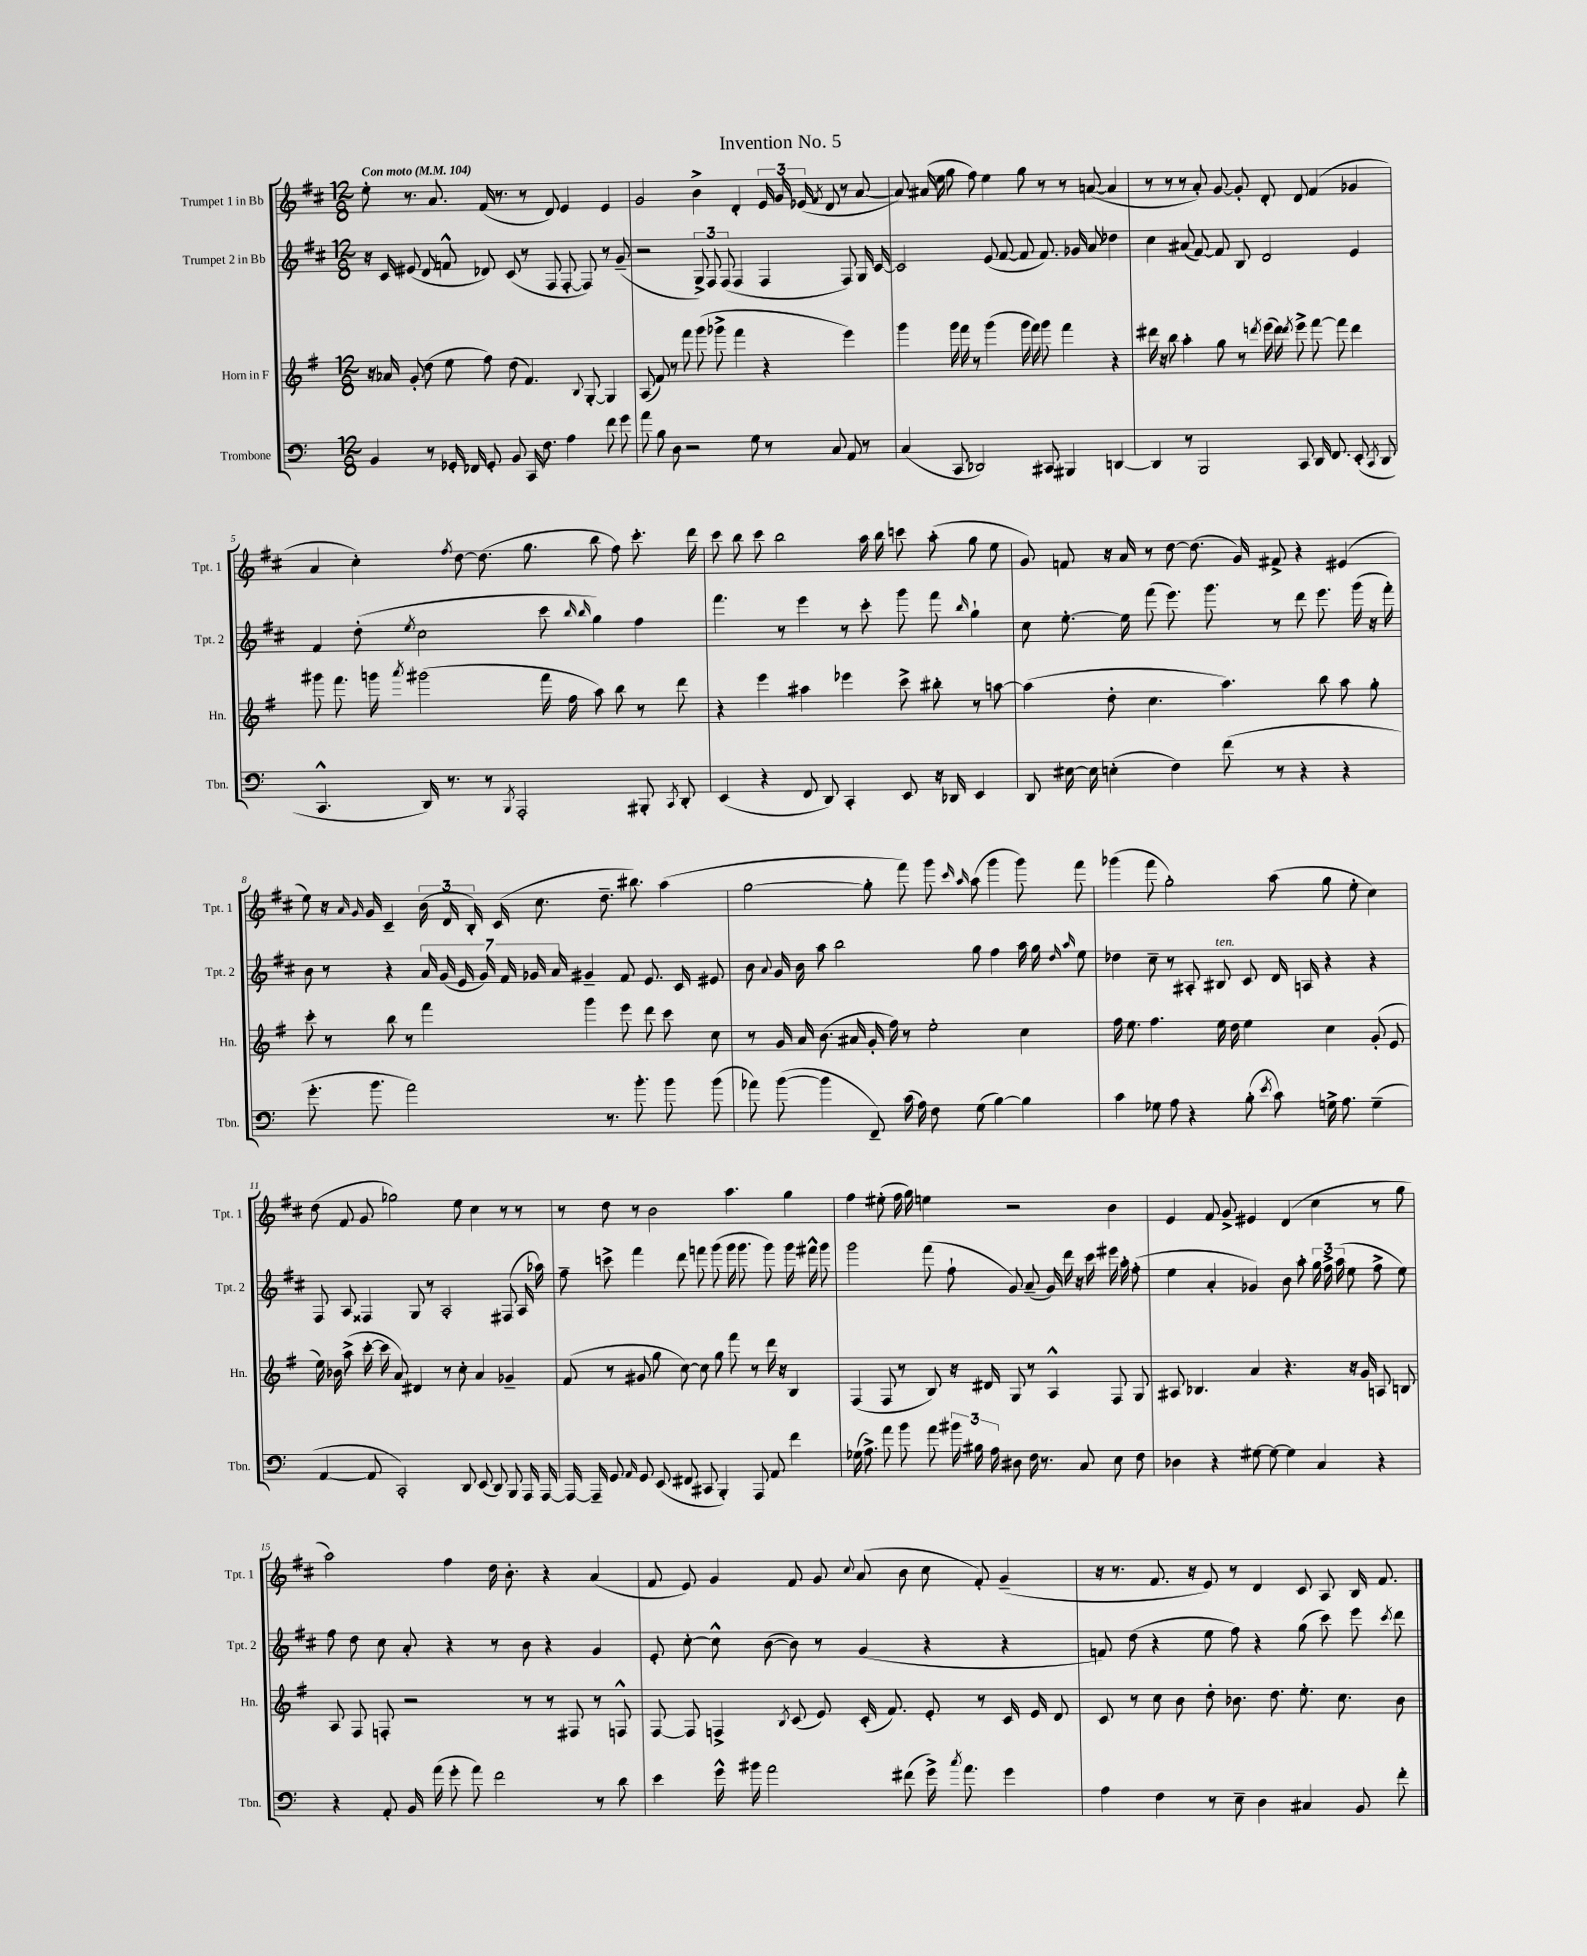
\header { title = "Invention No. 5" }
<<
\new StaffGroup <<
\new Staff = "s0" \with { instrumentName = "Trumpet 1 in Bb" shortInstrumentName = "Tpt. 1" } {
    \clef treble \key d \major \numericTimeSignature \time 12/8 \tempo "Con moto" 4 = 104
    \autoBeamOff e''8-. r8. a'8. fis'16( r8. r8 d'8) e'4 e'4 |
    g'2 b'4-> d'4-. \tuplet 3/2 { e'16 g'16 ees'16( } \acciaccatura { fis'8 } d'8 r8 a'8~ |
    a'8) ais'16( e''16 g''8 fis''8) e''4 g''8 r8 r8 a'8~( a'4 |
    r8 r8 r8 a'8-.) g'8~ g'8-. d'8-. d'8 fis'4( ges'4 |
    a'4 cis''4-.) \acciaccatura { fis''8 } d''8~ d''8.( g''8. b''8 fis''8) cis'''8.-. d'''16 |
    cis'''8 b''8 cis'''8 b''2 a''16 b''16 c'''8 a''8-.( g''8 e''8 |
    g'8) f'8 r16 a'16 r8 d''8~ d''8.( g'16) fis'8-> r4 eis'4( |
    e''8) r16 \grace { a'16 g'16 } g'16 cis'4-- \tuplet 3/2 { b'16( d'16 b16-.) } cis'16( cis''8. d''8.-- bis''8.) a''4( |
    g''2~ g''8-. fis'''8) g'''8 \grace { cis'''16 a''16 } a''8( g'''4 g'''8) fis'''8 |
    ges'''4( fis'''8 g''2-.) a''8( g''8 e''8-. cis''4) |
    d''8( fis'8 g'8 ges''2) e''8 cis''4 r8 r8 |
    r8 d''8 r8 b'2 a''4. g''4 |
    fis''4 eis''8-.( fis''16 g''16) e''4 r2 b'4 |
    e'4 fis'8 g'8-> eis'4 d'4( cis''4 r8 g''8 |
    a''2) fis''4 d''16 b'8.-. r4 a'4( |
    fis'8 e'8) g'4 fis'8 g'8 \appoggiatura { cis''8 } a'8( b'8 cis''8 fis'8-.) g'4--( |
    r16 r8. fis'8. r16 e'8) r8 d'4 cis'8 a8 b16 fis'8. \bar "|." |
}
\new Staff = "s1" \with { instrumentName = "Trumpet 2 in Bb" shortInstrumentName = "Tpt. 2" } {
    \clef treble \key d \major \numericTimeSignature \time 12/8
    \autoBeamOff r16 cis'16 eis'8( d'8 f'8-^ des'8) cis'8( r8 fis8 fis8~-. fis8) r8 g'8--( |
    r2 \tuplet 3/2 { g8->) fis8 fis8( } fis4 fis4 fis8) g16 cis'16~ |
    cis'2 e'8( fis'8~ fis'8 fis'8.) ges'16 a'8 des''4 |
    cis''4 ais'8( fis'8~) fis'8 b8 d'2 e'4 |
    fis'4 d''8-.( \acciaccatura { e''8 } cis''2 cis'''8 \grace { b''16 b''16 } g''4) fis''4 |
    fis'''4. r8 e'''4 r8 cis'''8-. g'''8 fis'''8 \grace { b''16 } g''4-! |
    cis''8 e''8.~-. e''16 fis'''8( e'''8.) g'''8. r8 d'''8 e'''8. g'''16( r16 fis'''16-.) |
    b'8 r8 r4 \tuplet 7/4 { a'16 g'16( e'16 g'16) fis'16 ges'16 a'16 } gis'4-- fis'8 e'8. cis'16 eis'8 |
    b'8 \appoggiatura { a'8 } g'16 b'16 a''8 b''2 g''8 fis''4 a''16 g''16 \grace { d''16 a''16 } e''8 |
    des''4 cis''8-- r8 ais8-. bis8^\markup { \italic "ten." } cis'8 d'16 a16 r4 r4 |
    fis8 a8 fisis4 g8 r8 a2-. fis8( a16 aes''16) |
    fis''8-- c'''8-> fis'''4 d'''8 f'''8 g'''8( g'''16 g'''8. g'''8) g'''16 fis'''16-^ g'''8 |
    g'''2 fis'''8( fis''8-! g'8) a'8--( g'16) d'''16 r16 cis'''16 eis'''16 a''16-. fis''8-.( |
    e''4 a'4-. ges'4) b'8 a''8-. \tuplet 3/2 { g''16 fis''16-> a''16( } e''8 fis''8-> e''8) |
    fis''8 d''8 cis''8 a'8-. r4 r8 b'8 r4 g'4 |
    e'8-. cis''8~-. cis''8-^ b'8~( b'8) r8 g'4( r4 r4 |
    f'8) d''8( r4 e''8 fis''8) r4 g''8( cis'''8) e'''8 \acciaccatura { cis'''8 } d'''8 \bar "|." |
}
\new Staff = "s2" \with { instrumentName = "Horn in F" shortInstrumentName = "Hn." } {
    \clef treble \key g \major \numericTimeSignature \time 12/8
    \autoBeamOff r16 aes'16 g'8-. d''8( e''8 fis''8) d''8( fis'4.) \appoggiatura { b8 } g8~-. g4 |
    a8( fis'8) r8 fis'''8 g'''8( ges'''8-> fis'''4 r4 e'''4) |
    g'''4 g'''16 fis'''16 r8 g'''4( g'''16 fis'''16) g'''8 fis'''4 r4 |
    dis'''16 r16 b''8 a''4-. g''8 r8 \acciaccatura { d'''8 } e'''16( d'''16) \acciaccatura { d'''8 } e'''8-> fis'''8~ fis'''8 d'''4 |
    gis'''8 fis'''8. g'''16 \acciaccatura { a'''8 } gis'''2( fis'''16 fis''16 a''8) b''8 r8 d'''8 |
    r4 e'''4 ais''4 ees'''4 c'''8-> bis''8-. r8 a''8~ |
    a''4( d''8-. c''4. a''4.) b''8 a''8 g''8-. |
    c'''8-. r8 b''8 r8 fis'''4 g'''4 e'''8 d'''8 c'''8 c''8 |
    r8 g'16 a'16 b'8.( ais'16 g'16-. fis''16) r8 e''2-. c''4 |
    fis''16 e''8. fis''4. e''16 d''16 e''4 c''4 g'8-.( e'8 |
    e''16) bes'16 a''8->( c'''16~-. c'''16 a'8) dis'4 r8 c''8-. a'4 ges'4-- |
    fis'8( r8 gis'8 g''8 c''8~) c''8 g''8 fis'''8 r8 d'''16 r16 b4 |
    fis4( fis8 r8 b8) r16 dis'16 g8 r8 a4-^ fis8 g8 |
    ais8 bes4. a'4 r4. r16 g'16 a8 b8 |
    a8 fis8 f8-. r2 r8 r8 fis8 r8 f8-^ |
    fis8~ fis8 f4-> \acciaccatura { b8 } c'8( e'8) c'16-.( fis'8.) e'8-. r8 c'16 e'16 d'8 |
    c'8 r8 c''8 b'8 d''8-. bes'8. d''8. e''8.-. c''8. bes'8 \bar "|." |
}
\new Staff = "s3" \with { instrumentName = "Trombone" shortInstrumentName = "Tbn." } {
    \clef bass \key c \major \numericTimeSignature \time 12/8
    \autoBeamOff b,4 r8 ges,16-. fes,16 ges,8-. b,8 c,16 f8. a4 f'8 g'8 |
    a'8 b8 d8 r2 g8 r8 c8 a,8 r8 |
    c4( c,8 des,2) cis,8 bis,,4 d,4~ |
    d,4 r8 b,,2 c,8 d,16 f,8. e,8-.( \acciaccatura { c,8 } d,8 |
    c,4.-^ d,16) r8. r8 \acciaccatura { b,,8 } a,,2-. bis,,8-. \acciaccatura { c,8 } d,8-. |
    e,4( r4 f,8 d,8) c,4-. e,8 r16 des,16 e,4 |
    d,8 eis16~ eis16 e4-.( f4) f'8( r8 r4 r4 |
    g'8.-. b'8. a'2) r8. b'8.-. b'8 b'8( |
    aes'8) b'8~( b'4 f,8--) c'16( a16) f8 g8( b4~) b4 |
    c'4 ges8 a8 r4 b8-.( \acciaccatura { e'8 } c'8) g16-> a8. g4--( |
    a,4~ a,8 c,2-.) d,8 e,8( d,8) b,,8 a,,16 a,,16~ |
    a,,16~ a,,16-- g,8 \grace { a,16 } g,8 e,8( fis,8 cis,8 b,,4-.) a,,8 a,8 f'4 |
    ges16( a8.->) a'8 b'8 a'8 \tuplet 3/2 { bis'16 bis16 a16 } dis8 f16 r8. c8 e8 f8 |
    des4 r4 gis8~ gis8~ gis4 c4 r4 |
    r4 a,8-. b,16 a'16( g'8-. a'8) f'2 r8 d'8 |
    e'4 g'16-^ bis'16 a'2 fis'8( g'16->) \acciaccatura { c''8 } a'8. g'4 |
    a4 f4 r8 e8-- d4 cis4 b,8 f'8-. \bar "|." |
}
>>
>>
